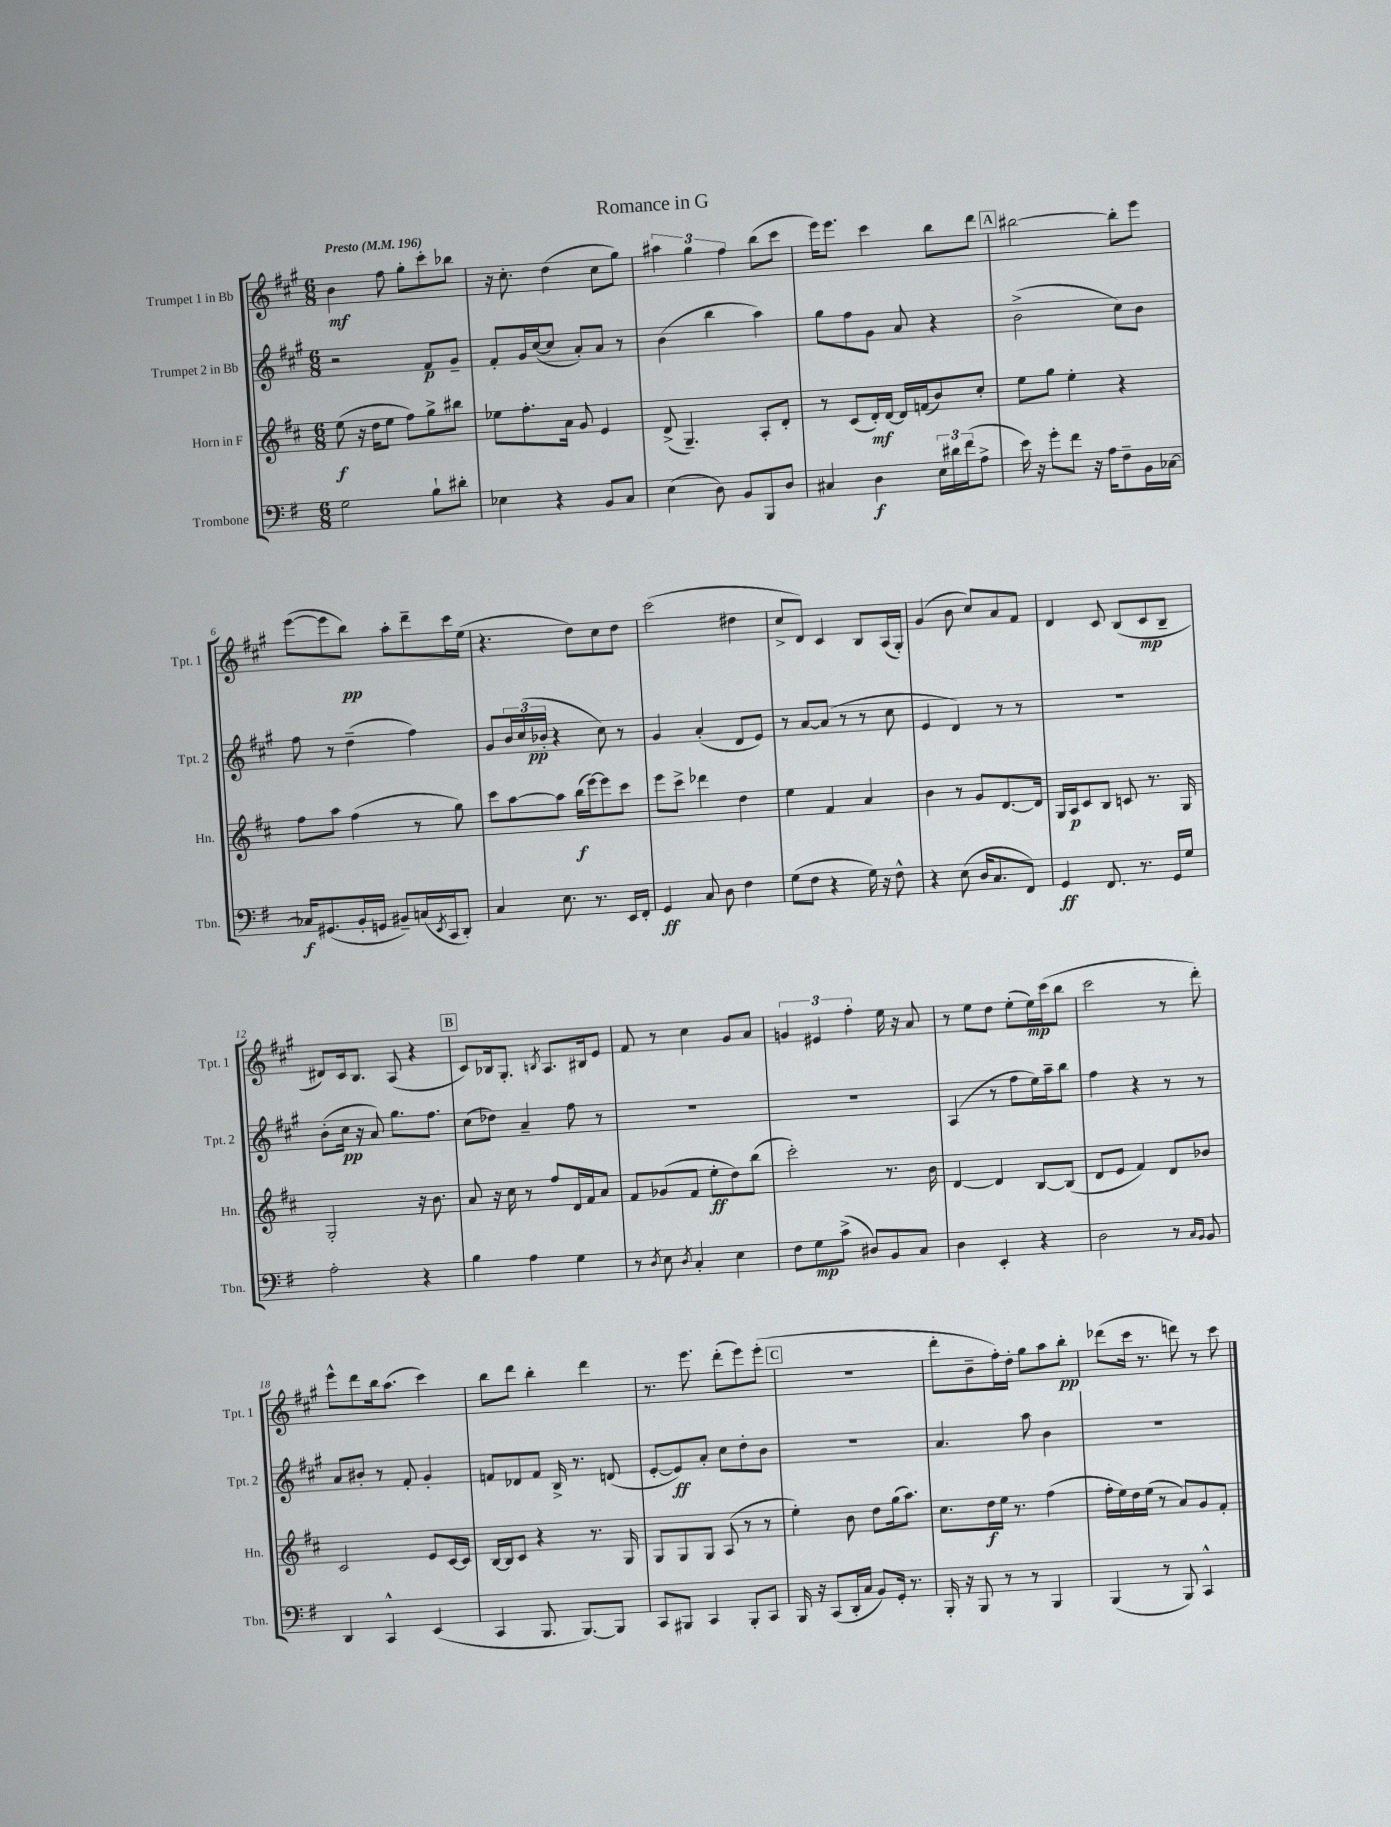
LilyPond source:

\header { title = "Romance in G" }
<<
\new StaffGroup <<
\new Staff = "s0" \with { instrumentName = "Trumpet 1 in Bb" shortInstrumentName = "Tpt. 1" } {
    \clef treble \key a \major \numericTimeSignature \time 6/8 \tempo "Presto" 4 = 196
    b'4\mf fis''8 gis''8-. cis'''8-. bes''8 |
    r16 cis''8.-. d''4( cis''8 gis''8) |
    \tuplet 3/2 { ais''4 gis''4 fis''4 } b''8( cis'''8 |
    e'''16) e'''8. cis'''4 b''8 d'''8 |
    \mark \markup { \box "A" } bis''2~ bis''8-. e'''8 |
    e'''8~( e'''8 b''8\pp) a''8-. d'''8-- cis'''16 e''16( |
    r4. d''8) cis''8 d''8 |
    cis'''2( dis''4 |
    cis''8-> d'8) cis'4 b8 a16( gis16-.) |
    gis'4( b'8 cis''8) a'8 fis'8 |
    d'4 cis'8 b8( cis'8\mp b8-- |
    dis'8) cis'16 b8. a8( r4 |
    \mark \markup { \box "B" } cis'8) bes16 gis8.-. \acciaccatura { b8 } a8. bis16 e'8 |
    fis'8 r8 cis''4 gis'8 a'8 |
    \tuplet 3/2 { g'4 eis'4 fis''4-. } e''16 r16 a'8 |
    r8 e''8 d''8 e''8-.( e''16\mp) cis'''16( b''8 |
    cis'''2 r8 d'''8-.) |
    e'''8-^ d'''8 b''16 a''8.( cis'''4) |
    b''8 d'''8 b''4-. d'''4 |
    r8. e'''8. d'''8-.( e'''8) e'''8-.( |
    \mark \markup { \box "C" } R2. |
    d'''8-. b'8-- fis''16-.) d''16-. gis''8 a''8 b''8-.\pp |
    des'''8( cis'''16 r8. d'''8) r8 cis'''8 \bar "|." |
}
\new Staff = "s1" \with { instrumentName = "Trumpet 2 in Bb" shortInstrumentName = "Tpt. 2" } {
    \clef treble \key a \major \numericTimeSignature \time 6/8
    r2 fis'8\p gis'8-- |
    fis'8-. gis'16 cis''16~( cis''8 a'8-.) a'8 r8 |
    b'4( b''4 a''4) |
    gis''8 fis''8 gis'8 a'8 r4 |
    \mark \markup { \box "A" } b'2->( cis''8) b'8 |
    fis''8 r8 d''4--( fis''4) |
    gis'8 \tuplet 3/2 { b'16 cis''16( bes'16-.\pp } r4 cis''8) r8 |
    gis'4 a'4-.( d'8 e'8) |
    r8 a'8~ a'8( r8 r8 cis''8 |
    e'4 d'4) r8 r8 |
    R2. |
    b'8-.( cis''16\pp r16 a'8) gis''8. fis''8. |
    \mark \markup { \box "B" } cis''8( des''8) a'4-- fis''8 r8 |
    R2. |
    R2. |
    a4( r8 fis''8 e''16) a''16-- b''8 |
    fis''4 r4 r8 r8 |
    a'8 bis'8-. r8 fis'8-. gis'4-. |
    f'8 des'8 f'8 b16-> r8. d'8( |
    e'8~-. e'8\ff) a'8-. cis''8 d''8-. b'8 |
    \mark \markup { \box "C" } R2. |
    a'4. a''8 b'4 |
    R2. \bar "|." |
}
\new Staff = "s2" \with { instrumentName = "Horn in F" shortInstrumentName = "Hn." } {
    \clef treble \key d \major \numericTimeSignature \time 6/8
    e''8\f( r16 d''16 e''8 fis''8) g''8-> bis''8 |
    ees''8 fis''8.-. a'16 g'8 e'4 |
    d'8->( g4.--) a8-. d'8-. |
    r8 cis'8( d'16-.\mf) d'16~ d'16 f'16( b'8) cis''8-. |
    \mark \markup { \box "A" } e''8 g''8 e''4-. r4 |
    fis''8 a''8 fis''4( r8 g''8) |
    cis'''8 a''8~ a''8 b''16\f( e'''16~) e'''8 cis'''8 |
    e'''8 cis'''8-> des'''4 d''4 |
    e''4 fis'4 a'4 |
    b'4 r8 g'8 d'8.~ d'16 |
    g16 a16\p cis'8 b8 c'8 r8. g16 |
    g2-. r16 b'8. |
    \mark \markup { \box "B" } a'8 r16 cis''16 r8 fis''8 d'16 fis'16 a'8 |
    fis'8 ges'8( fis'8 e''8-.\ff d''8) b''8( |
    cis'''2-.) r8. b'16 |
    d'4~ d'4 b8~ b8( |
    d'8 e'8 fis'4) d'8 bes'8 |
    cis'2 e'8 cis'16~ cis'16 |
    b16~ b16 cis'8 r4 r8. g16 |
    g8 g8 g8 a8( r8 r8 |
    \mark \markup { \box "C" } e''4-.) b'8 d''8 g''16( a''8.) |
    cis''8. d''16\f e''16 r8. fis''4( |
    fis''16-. e''16) d''16 e''16( r8 a'8) g'8 fis'8-. \bar "|." |
}
\new Staff = "s3" \with { instrumentName = "Trombone" shortInstrumentName = "Tbn." } {
    \clef bass \key g \major \numericTimeSignature \time 6/8
    g2 b8-! dis'8-. |
    ees4 r4 b,8 c8 |
    e4( d8) b,8 b,,8 d8 |
    cis4 d4\f \tuplet 3/2 { e16 dis'16 fis'16( } a8-> |
    \mark \markup { \box "A" } e'16) r16 g'8-. fis'8 r16 a16 fis8-- b,16 ces16~ |
    ces16\f gis,8.( b,16-. g,16 bis,8--) c16( \acciaccatura { e,8 } c,16 d,8-.) |
    c4 e8. r8. e,16 fis,16-. |
    g,4\ff c8 d8 fis4 |
    g8( fis8 r4 g16) r16 fis8-^ |
    r4 e8( d16 c8. fis,8) |
    g,4\ff fis,8. r8. g,16 g16 |
    a2-. r4 |
    \mark \markup { \box "B" } b4 a4 g4 |
    r8 \acciaccatura { d8 } e8 \acciaccatura { d8 } c4-. e4 |
    fis8 g8\mp c'8->( dis8) b,8 c8 |
    d4 e,4-. r4 |
    d2 r8 \grace { c16 b,16 } b,8 |
    d,4 c,4-^ e,4( |
    c,4 b,,8. b,,8.~) b,,8 |
    c,8 bis,,8 c,4 bis,,8-. c,8 |
    \mark \markup { \box "C" } b,,16 r16 c,8( d,16-. c16 b,8) g,16-. r8. |
    b,,16-. r16 b,,8 r8 r8 b,,4 |
    b,,4( r8 b,,8) c,4-^ \bar "|." |
}
>>
>>
